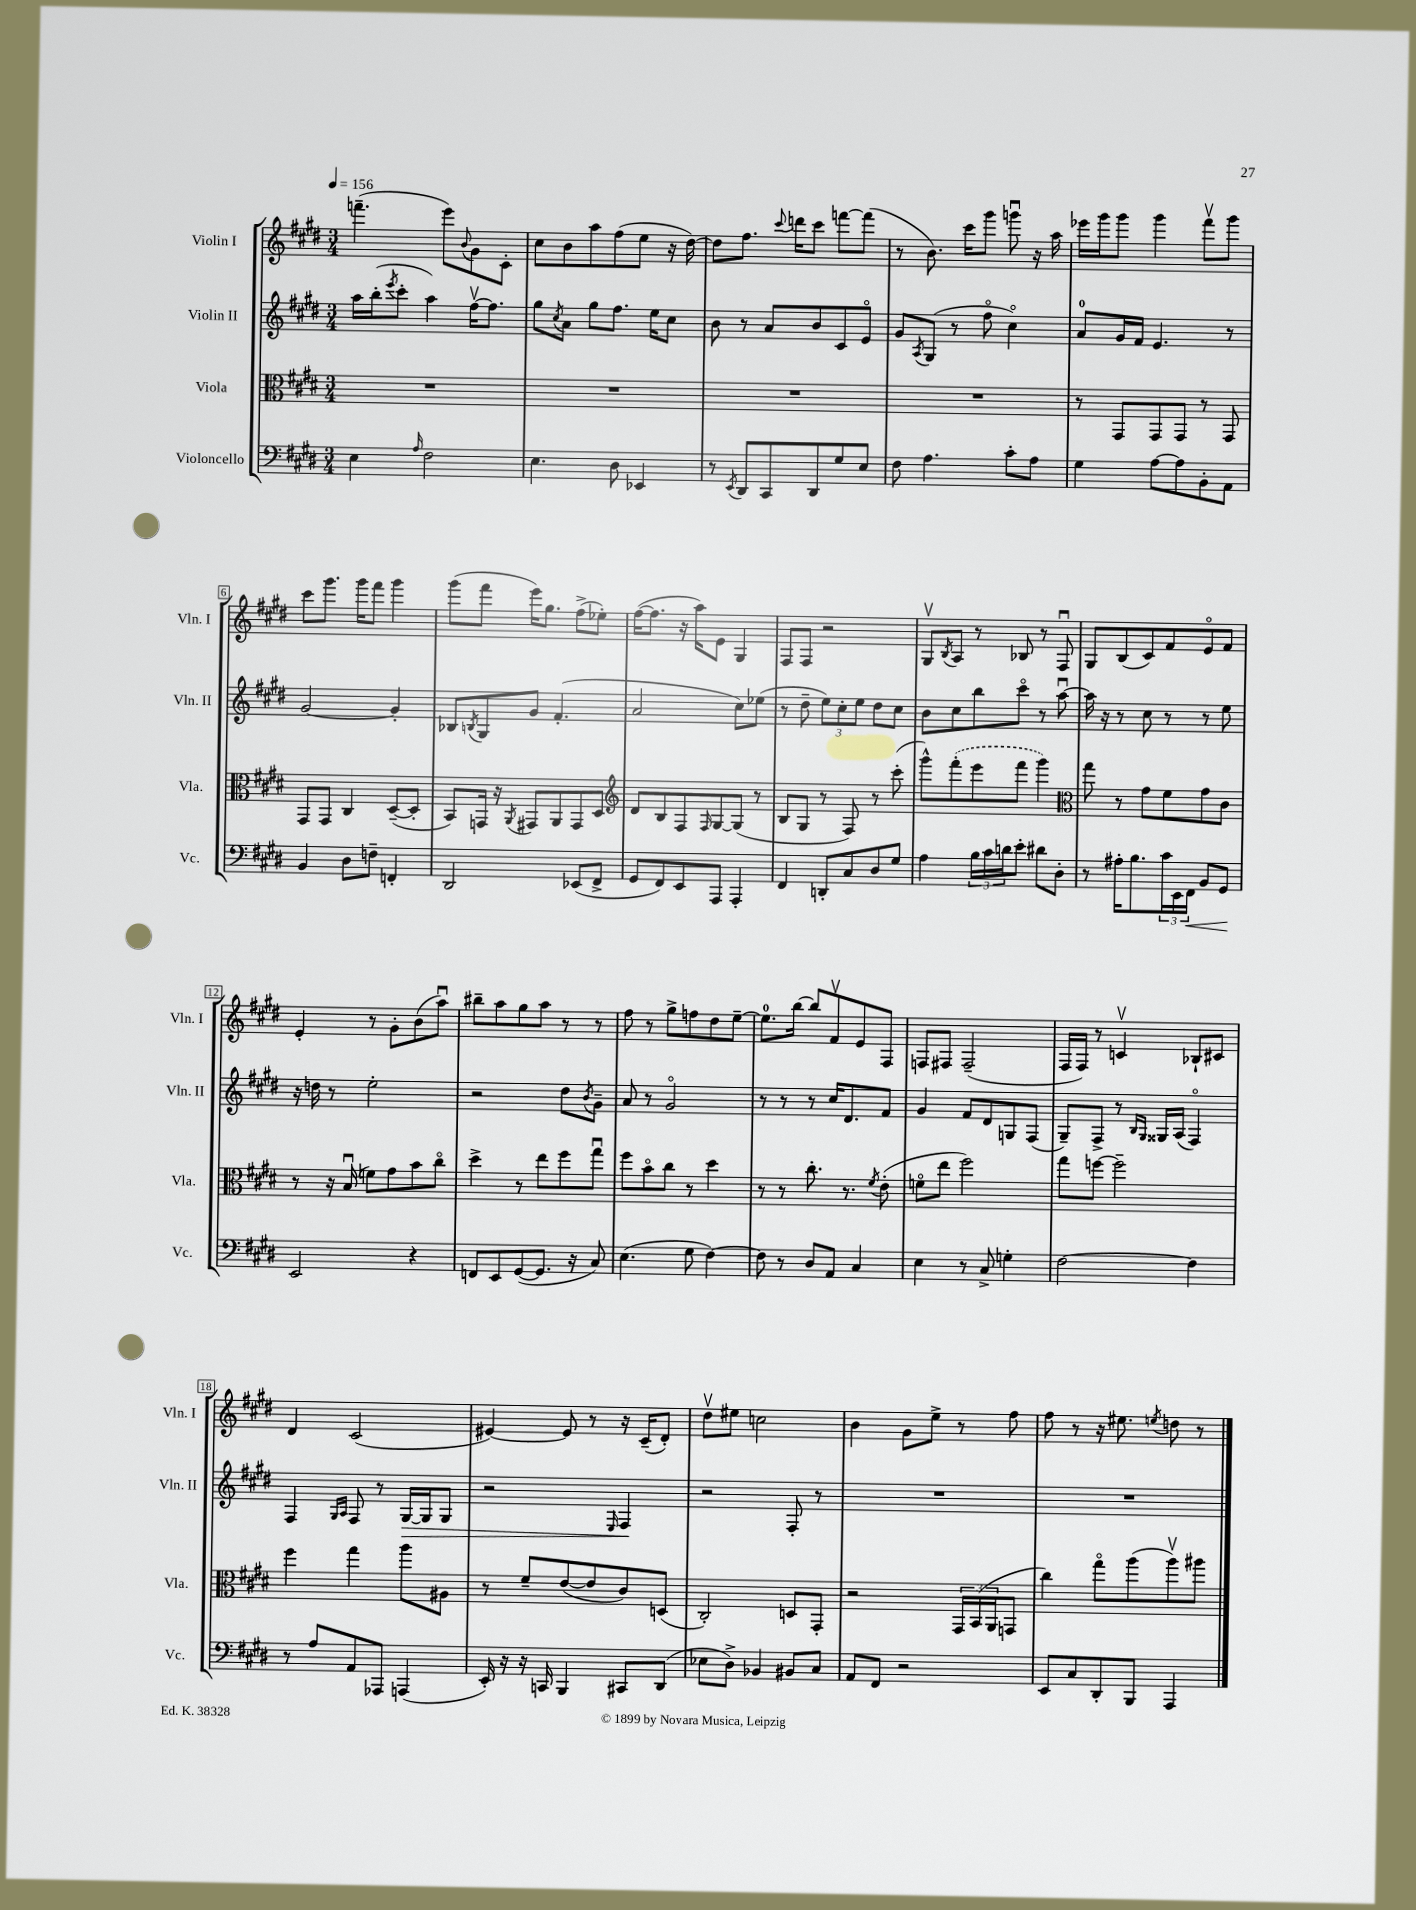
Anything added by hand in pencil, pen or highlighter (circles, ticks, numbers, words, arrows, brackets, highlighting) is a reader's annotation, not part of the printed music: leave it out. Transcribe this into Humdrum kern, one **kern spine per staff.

**kern	**dynam	**kern	**kern	**dynam	**kern
*part4	*part4	*part3	*part2	*part2	*part1
*staff4	*staff4	*staff3	*staff2	*staff2	*staff1
*I"Violoncello	*	*I"Viola	*I"Violin II	*	*I"Violin I
*I'Vc.	*	*I'Vla.	*I'Vln. II	*	*I'Vln. I
*clefF4	*	*clefC3	*clefG2	*	*clefG2
*k[f#c#g#d#]	*	*k[f#c#g#d#]	*k[f#c#g#d#]	*	*k[f#c#g#d#]
*M3/4	*	*M3/4	*M3/4	*	*M3/4
*MM156	*	*MM156	*MM156	*	*MM156
=1	=1	=1	=1	=1	=1
4E\	.	2.r	16aa\LL	.	(4.fffn~\
.	.	.	(16bb'\J	.	.
.	.	.	8qeee/	.	.
.	.	.	8ccc#'\J	.	.
16qqA/	.	.	.	.	.
2F#\	.	.	4aa\)	.	.
.	.	.	.	.	8eee\L)
.	.	.	.	.	8qqb/
.	.	.	[16ff#v\KL	.	8g#\
.	.	.	8.ff#\J]	.	.
.	.	.	.	.	8c#'\J
=2	=2	=2	=2	=2	=2
4.E\	.	2.r	8gg#\L	.	8cc#\L
.	.	.	8qcc#/	.	.
.	.	.	8a\J	.	8b\
.	.	.	8gg#\L	.	8aa\
8D#\	.	.	8.ff#\J	.	(8ff#\
4EE-X/	.	.	.	.	8ee\J
.	.	.	16ee\KL	.	.
.	.	.	8cc#\J	.	16r
.	.	.	.	.	[16dd#\)
=3	=3	=3	=3	=3	=3
8r	.	2.r	8b\	.	8dd#\L]
8qEE/	.	.	.	.	.
8DD#/L	.	.	8r	.	8.ff#\J
8CC#/	.	.	8a/L	.	.
.	.	.	.	.	8qqccc#/
.	.	.	.	.	16dddn\KL
8DD#/	.	.	8b/	.	8ccc#\J
8G#/	.	.	8c#/	.	[8fffn\L
8E/J	.	.	8e/J	.	(8fff\J]
=4	=4	=4	=4	=4	=4
8F#\	.	2.r	8g#/L	.	8r
.	.	.	8qA/	.	.
4.A\	.	.	(8G#/J	.	8.b\)
.	.	.	8r	.	.
.	.	.	.	.	16ccc#\KL
.	.	.	8ff#\	.	8ggg#\J
8c#'\L	.	.	4cc#\)	.	8gggnu\
8A\J	.	.	.	.	16r
.	.	.	.	.	16aa\
=5	=5	=5	=5	=5	=5
4G#\	.	8r	8a/L	.	16eee-X\LL
.	.	.	.	.	16ggg#\J
.	.	8GG#/L	16g#/L	.	8ggg#\J
.	.	.	16f#/JJ	.	.
[8A\L	.	8GG#/	4.e/	.	4ggg#\
8A\]	.	8GG#/J	.	.	.
8BB'\	.	8r	.	.	8fff#v\L
8AA\J	.	8GG#/	8r	.	8ggg#\J
!!LO:LB:g=z
=6	=6	=6	=6	=6	=6
4BB/	.	8GG#/L	[2g#/	.	8ccc#\L
.	.	8GG#/J	.	.	8.ggg#\J
8D#\L	.	4C#/	.	.	.
.	.	.	.	.	16ggg#\KL
8Fn~\J	.	.	.	.	8fff#\J
4FFn'/	.	([8D#~/L	4g#'/]	.	4ggg#\
.	.	8D#'/J]	.	.	.
=7	=7	=7	=7	=7	=7
2DD#/	.	8BB/L)	8B-X/L	.	(8ggg#\L
.	.	.	8qBn/	.	.
.	.	16GGn/Jk	8G#/	.	8fff#\J
.	.	16r	.	.	.
.	.	8qAA/	.	.	.
.	.	8GG#X/L	8g#/J	.	16eee\KL)
.	.	.	.	.	8.gg#\J
.	.	8AA/	(4.f#'/	.	.
(8EE-X/L	.	8GG#/	.	.	(8ff#^\L
8FF#^/J	.	8D#/J	.	.	8ee-X'\J)
=8	=8	=8	=8	=8	=8
*	*	*clefG2	*	*	*
8GG#/L	.	8d#/L	2a/	.	([16ff#\KL
.	.	.	.	.	8.ff#\J]
8FF#/)	.	8B/	.	.	.
8EE/	.	8F#/	.	.	16r
.	.	.	.	.	16aa\KL)
.	.	16qqF#/	.	.	.
8AAA/J	.	[8G#/	.	.	8e\J
4AAA'/	.	(8G#/J]	8cc#\L)	.	4G#/
.	.	8r	(8ee-X\J	.	.
=9	=9	=9	=9	=9	=9
4FF#/	.	8B/L	8r	.	8F#/L
.	.	8G#/J	8dd#~\	.	8F#/J
8DDn'/L	.	8r	12ee\L)	.	2r
.	.	.	12cc#'\	.	.
8C#/	.	8F#/)	.	.	.
.	.	.	12ee\J	.	.
8D#/	.	8r	8dd#\L	.	.
8G#/J	.	(8ccc#'\	8cc#\J	.	.
=10	=10	=10	=10	=10	=10
4A\	.	8ggg#^^\L)	8b\L	.	8G#v/L
.	.	.	.	.	8qB/
.	.	(8fff#'\	8cc#\	.	8A/J
24B\LL	.	8eee\	8bb\	.	8r
24c#\	.	.	.	.	.
24dn\J	.	.	.	.	.
8e'\J	.	8fff#\J	8ccc#\J	.	8B-X/
8d#X\L	.	4ggg#\)	8r	.	8r
8D#'\J	.	.	[8aau\	.	8F#u/
=11	=11	=11	=11	=11	=11
*	*	*clefC3	*	*	*
8r	.	8gg#\	16aa\]	.	8G#/L
.	.	.	16r	.	.
16A#X'\KL	.	8r	8r	.	(8B/
8.B\	.	.	.	.	.
.	.	8g#\L	8cc#\	.	8c#/)
24c#\L	.	8f#\	8r	.	8f#/
24EE\	.	.	.	.	.
!	!LO:HP:b	!	!	!	!
24FF#\JJ	<	.	.	.	.
8BB/L	.	8g#\	8r	.	8e/
8GG#/J	.	8c#\J	8ee\	.	8f#/J
.	[	.	.	.	.
!!LO:LB:g=z
=12	=12	=12	=12	=12	=12
2EE/	.	8r	16r	.	4e'/
.	.	.	16ddn\	.	.
.	.	16r	8r	.	.
.	.	(16Bu/	.	.	.
.	.	8fn\L)	2ee'\	.	8r
.	.	8g#\	.	.	8g#'\L
4r	.	8b\	.	.	(8b\
.	.	8cc#\J	.	.	8aau\J)
=13	=13	=13	=13	=13	=13
8FFn/L	.	4dd#^\	2r	.	8bb#X~\L
8EE/	.	.	.	.	8aa\
([8GG#/	.	8r	.	.	8gg#\
8.GG#/J]	.	8ee\L	.	.	8aa\J
.	.	8ff#\	8dd#\L	.	8r
16r	.	.	.	.	.
.	.	.	8qb/	.	.
8C#/)	.	8gg#u\J	8g#~\J	.	8r
=14	=14	=14	=14	=14	=14
(4.E\	.	8ff#\L	8a/	.	8ff#\
.	.	8b\	8r	.	8r
.	.	8cc#\J	2g#/	.	8gg#^\L
8G#\	.	8r	.	.	8ffn\
[4F#\)	.	4dd#\	.	.	8dd#\
.	.	.	.	.	[8ee~\J
=15	=15	=15	=15	=15	=15
8F#\]	.	8r	8r	.	8.ee\L]
8r	.	8r	8r	.	.
.	.	.	.	.	[16bb\Jk
8D#/L	.	8.cc#'\	8r	.	8bb/L]
8AA/J	.	.	16cc#/KL	.	8f#v/
.	.	8.r	8.d#/	.	.
4C#/	.	.	.	.	8e/
.	.	8qf#/	.	.	.
.	.	(8e'\	8f#/J	.	8F#/J
=16	=16	=16	=16	=16	=16
4E\	.	8fn\L	4g#/	.	8Fn/L
.	.	8ee\J	.	.	8F#X/J
8r	.	2ff#\)	8f#/L	.	(2F#~/
8C#^/	.	.	8d#/	.	.
4Gn'\	.	.	8Gn/	.	.
.	.	.	(8F#/J	.	.
=17	=17	=17	=17	=17	=17
[2F#\	.	8gg#\L	8G#~/L)	.	16F#/LL
.	.	.	.	.	16F#/JJ)
.	.	[8ffn\J	8F#^/J	.	8r
.	.	2ff~\]	8r	.	4cnv/
.	.	.	16qqB/LL	.	.
.	.	.	16qqG#/JJ	.	.
.	.	.	16G##X/LL	.	.
.	.	.	(16A/JJ	.	.
4F#\]	.	.	4F#/)	.	8B-X`/L
.	.	.	.	.	8c#X/J
!!LO:LB:g=z
=18	=18	=18	=18	=18	=18
8r	.	4ff#\	4F#/	.	4d#/
8A/L	.	.	.	.	.
.	.	.	16qqG#/LL	.	.
.	.	.	16qqA/JJ	.	.
8AA/	.	4gg#\	8F#/	.	(2c#/
8AAA-X/J	.	.	8r	.	.
!	!	!	!	!LO:HP:b	!
(4AAAn/	.	8aa\L	[16G#/LL	>	.
.	.	.	16G#/J]	.	.
.	.	8A#X\J	8G#/J	.	.
=19	=19	=19	=19	=19	=19
16EE'/)	.	8r	2r	.	[4e#X/)
16r	.	.	.	.	.
16r	.	8f#~/L	.	.	.
16CCn/	.	.	.	.	.
4BBB/	.	([8e/	.	.	8e#/]
.	.	8e/]	.	.	8r
.	.	.	16qqE/	.	.
8CC#X/L	.	8c#/)	4F#/	.	16r
.	.	.	.	.	(16c#~/KL
(8DD#/J	.	(8Dn/J	.	.	8d#'/J)
.	.	.	.	]	.
=20	=20	=20	=20	=20	=20
8E-X\L	.	2C#'/)	2r	.	8dd#v\L
8D#^\J)	.	.	.	.	8ee#X\J
4BB-X/	.	.	.	.	2ccn\
8BB#X/L	.	8Dn/L	8F#'/	.	.
8C#/J	.	8GG#'/J	8r	.	.
=21	=21	=21	=21	=21	=21
8AA/L	.	2r	2.r	.	4b\
8FF#/J	.	.	.	.	.
2r	.	.	.	.	8g#\L
.	.	.	.	.	8ee^\J
.	.	24GG#/LL	.	.	8r
.	.	(24BB/	.	.	.
.	.	24AA/J	.	.	.
.	.	8GGn/J	.	.	8ff#\
=22	=22	=22	=22	=22	=22
8EE/L	.	4cc#\)	2.r	.	8ff#\
8C#/	.	.	.	.	8r
8DD#'/	.	8gg#\L	.	.	16r
.	.	.	.	.	8.ee#X\
8BBB/J	.	(8aa\	.	.	.
.	.	.	.	.	8qeen/
4AAA/	.	8aav\)	.	.	8ddn\
.	.	8aa#X\J	.	.	8r
==	==	==	==	==	==
*-	*-	*-	*-	*-	*-
